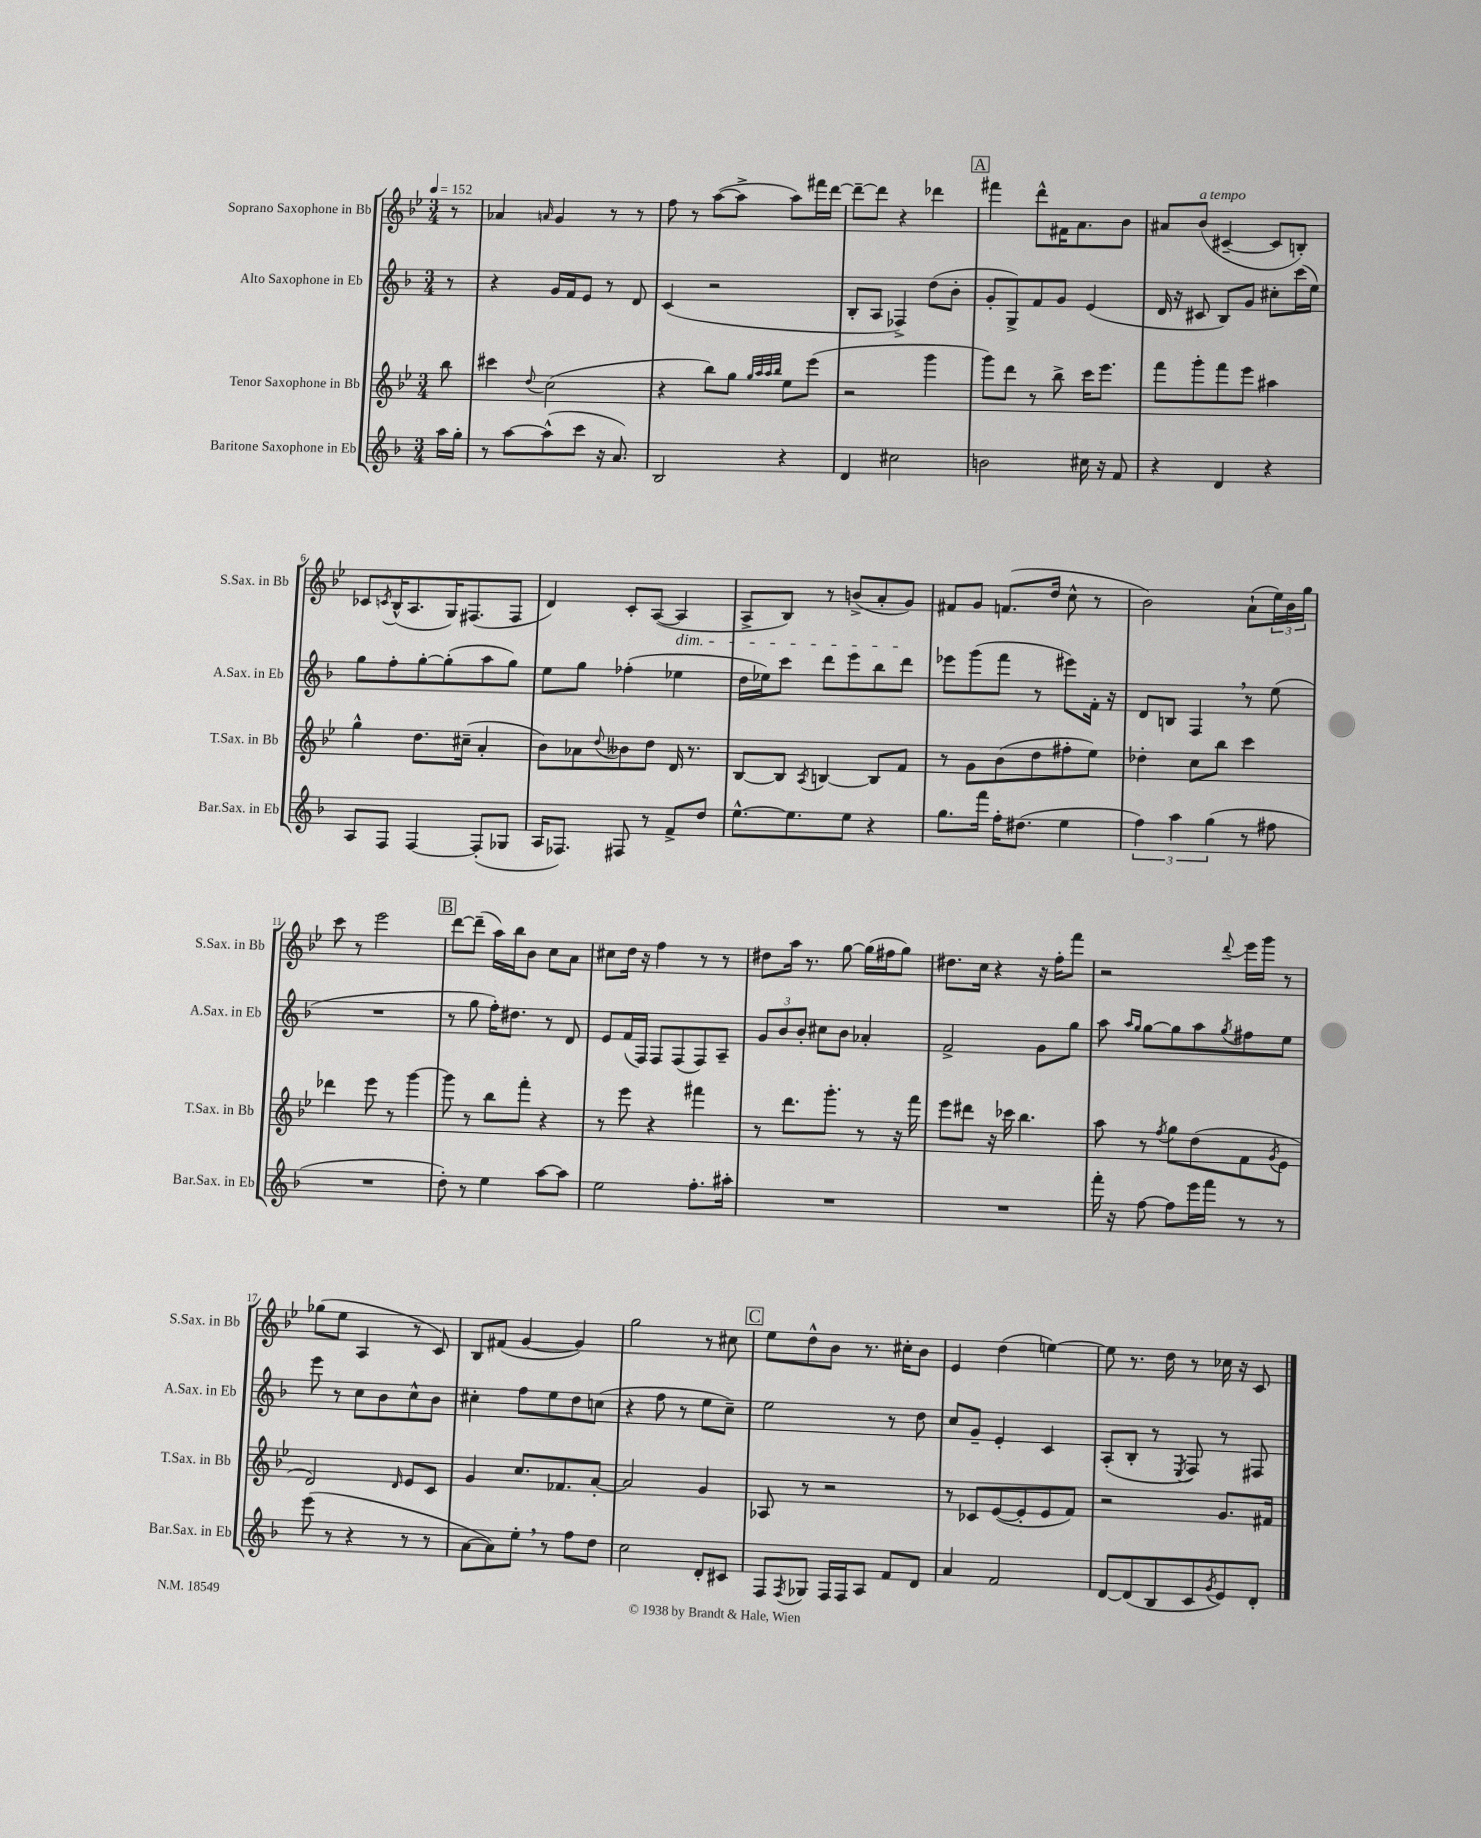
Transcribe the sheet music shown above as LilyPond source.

<<
\new StaffGroup <<
\new Staff = "s0" \with { instrumentName = "Soprano Saxophone in Bb" shortInstrumentName = "S.Sax. in Bb" } {
    \clef treble \key bes \major \numericTimeSignature \time 3/4 \partial 8 \tempo 4 = 152
    r8 |
    aes'4 \grace { a'16 } g'4 r8 r8 |
    f''8 r8 a''8~( a''8-> a''8) fis'''16 d'''16~ |
    d'''8~-- d'''8 r4 des'''4 |
    \mark \markup { \box "A" } fis'''4 d'''8-^ fis'16 a'8. bes'8 |
    ais'8 bes'8^\markup { \italic "a tempo" }( cis'4~-- cis'8 b8-.) |
    ces'8 \acciaccatura { c'8 } bes16-^( a8. g16) fis8.( fis8 |
    d'4) c'8-. a8~( a4\dim |
    a8-> bes8) r8 b'8->( a'8-. g'8\!) |
    fis'8 g'8 f'8.( d''16 c''8-^ r8 |
    bes'2) a'8-!( \tuplet 3/2 { ees''16) bes'16 g''16 } |
    c'''8 r8 ees'''2 |
    \mark \markup { \box "B" } d'''8~ d'''8--( a''16) bes''16 bes'8 c''8 a'8 |
    cis''8 d''16 r16 f''4 r8 r8 |
    dis''8 a''16 r8. g''8~ g''16( fis''16 g''8) |
    dis''8. c''16 r4 r16 f''16-. f'''8 |
    r2 \appoggiatura { d'''8 } ees'''16 g'''16 r8 |
    ges''8( ees''8 a4 r8 c'8) |
    bes8 fis'8( g'4~ g'4) |
    g''2 r8 cis''8 |
    \mark \markup { \box "C" } ees''8 d''8-^ bes'8 r8. cis''16-. bes'8 |
    ees'4 d''4( e''4~) |
    e''8 r8. d''16 r8 ces''16 r16 c'8 \bar "|." |
}
\new Staff = "s1" \with { instrumentName = "Alto Saxophone in Eb" shortInstrumentName = "A.Sax. in Eb" } {
    \clef treble \key f \major \numericTimeSignature \time 3/4 \partial 8
    r8 |
    r4 g'16 f'16 e'8 r8 d'8 |
    c'4( r2 |
    bes8-. a8 fes4->) d''8( bes'8-. |
    \mark \markup { \box "A" } g'8-. g8->) f'8 g'8 e'4( |
    d'16 r16 cis'8 bes8) g'8 cis''8-. c'''16( e''16) |
    g''8 f''8-. g''8~-. g''8-.( a''8 g''8) |
    e''8 g''8 fes''4-.( ees''4 |
    d''16 ees''16) c'''8 d'''8 e'''8 bes''8 d'''8 |
    ees'''8 g'''8( f'''8 r8 eis'''8) f'16-. r16 |
    d'8 b8 f4 \breathe r8 e''8( |
    R2. |
    \mark \markup { \box "B" } r8 g''8 f''16-.) dis''8. r8 d'8 |
    e'8 f'16( f16) f8 f8( f8) a8-- |
    \tuplet 3/2 { g'8 bes'8 bes'8-. } cis''8 bes'8 aes'4-. |
    f'2-> g'8 g''8 |
    a''8 \grace { a''16 g''16 } g''8~ g''8 a''8 \acciaccatura { g''8 } fis''8 e''8 |
    e'''8 r8 c''8 bes'8 c''8-^ bes'8 |
    cis''4-. f''8 e''8 d''8 c''8( |
    r4 f''8 r8 e''8 c''8--) |
    \mark \markup { \box "C" } e''2 r8 d''8 |
    c''8 g'8-- e'4-. c'4 |
    a8-.( bes8-. r8 \acciaccatura { e8 } f8) r8 fis8 \bar "|." |
}
\new Staff = "s2" \with { instrumentName = "Tenor Saxophone in Bb" shortInstrumentName = "T.Sax. in Bb" } {
    \clef treble \key bes \major \numericTimeSignature \time 3/4 \partial 8
    bes''8 |
    cis'''4 \appoggiatura { d''8 } c''2( |
    r4 bes''8) g''8 \grace { g''32 a''32 a''32 bes''32 } ees''8 ees'''8( |
    r2 g'''4 |
    \mark \markup { \box "A" } g'''8) d'''8 r8 bes''8-> c'''16 ees'''8. |
    f'''8 g'''8-. f'''8 ees'''8 ais''4 |
    g''4-^ d''8. cis''16--( a'4-. |
    bes'8) aes'8 \appoggiatura { d''8 } beses'8 d''8 d'16 r8. |
    bes8~ bes8 \acciaccatura { a8 } b4~ b8 f'8 |
    r8 g'8 bes'8( d''8 fis''8-. ees''8) |
    des''4-. c''8 bes''8 c'''4 |
    des'''4 ees'''8 r8 g'''4~ |
    \mark \markup { \box "B" } g'''8 r8 bes''8 f'''8-. r4 |
    r8 ees'''8 r4 fis'''4 |
    r8 d'''8. g'''8.-. r8 r16 f'''16 |
    ees'''8 dis'''8 r16 ces'''16 bes''4. |
    a''8 r8 \acciaccatura { f''8 } g''8 d''8( f'8 \acciaccatura { g'8 } ees'8 |
    d'2) \grace { d'16 } ees'8 c'8 |
    g'4 c''8. fes'8. a'8~-. |
    a'2 g'4 |
    \mark \markup { \box "C" } aes8 r8 r2 |
    r8 ces'8 ees'8~( ees'8-. ees'8 f'8) |
    r2 g'8. fis'16 \bar "|." |
}
\new Staff = "s3" \with { instrumentName = "Baritone Saxophone in Eb" shortInstrumentName = "Bar.Sax. in Eb" } {
    \clef treble \key f \major \numericTimeSignature \time 3/4 \partial 8
    a''16 g''16-. |
    r8 a''8~ a''8-^( c'''8 r16 a'8.) |
    bes2 r4 |
    d'4 cis''2 |
    \mark \markup { \box "A" } b'2 cis''16 r16 f'8 |
    r4 d'4 r4 |
    a8 f8 f4~ f8-.( ges8 |
    a16 fes8.) fis8 r8 f'8-> d''8 |
    e''8.~-^ e''8. e''8 r4 |
    g''8. f'''16 f''16-. dis''8.( e''4 |
    \tuplet 3/2 { f''4) a''4 g''4( } r8 fis''8 |
    R2. |
    \mark \markup { \box "B" } d''8-.) r8 e''4 a''8~ a''8 |
    e''2 f''8.-. ais''16-. |
    R2. |
    R2. |
    f'''16-. r16 f''8~ f''8 e'''16 f'''16 r8 r8 |
    e'''8( r8 r4 r8 r8 |
    a'8~ a'8) e''8-. \breathe r8 f''8 d''8 |
    c''2 d'8-. cis'8 |
    \mark \markup { \box "C" } f8 \acciaccatura { f8 } ges8 f16 f16 a8 f'8 d'8 |
    a'4 f'2 |
    d'8~ d'8( bes8 c'8 \acciaccatura { g'8 } e'8) d'8-. \bar "|." |
}
>>
>>
